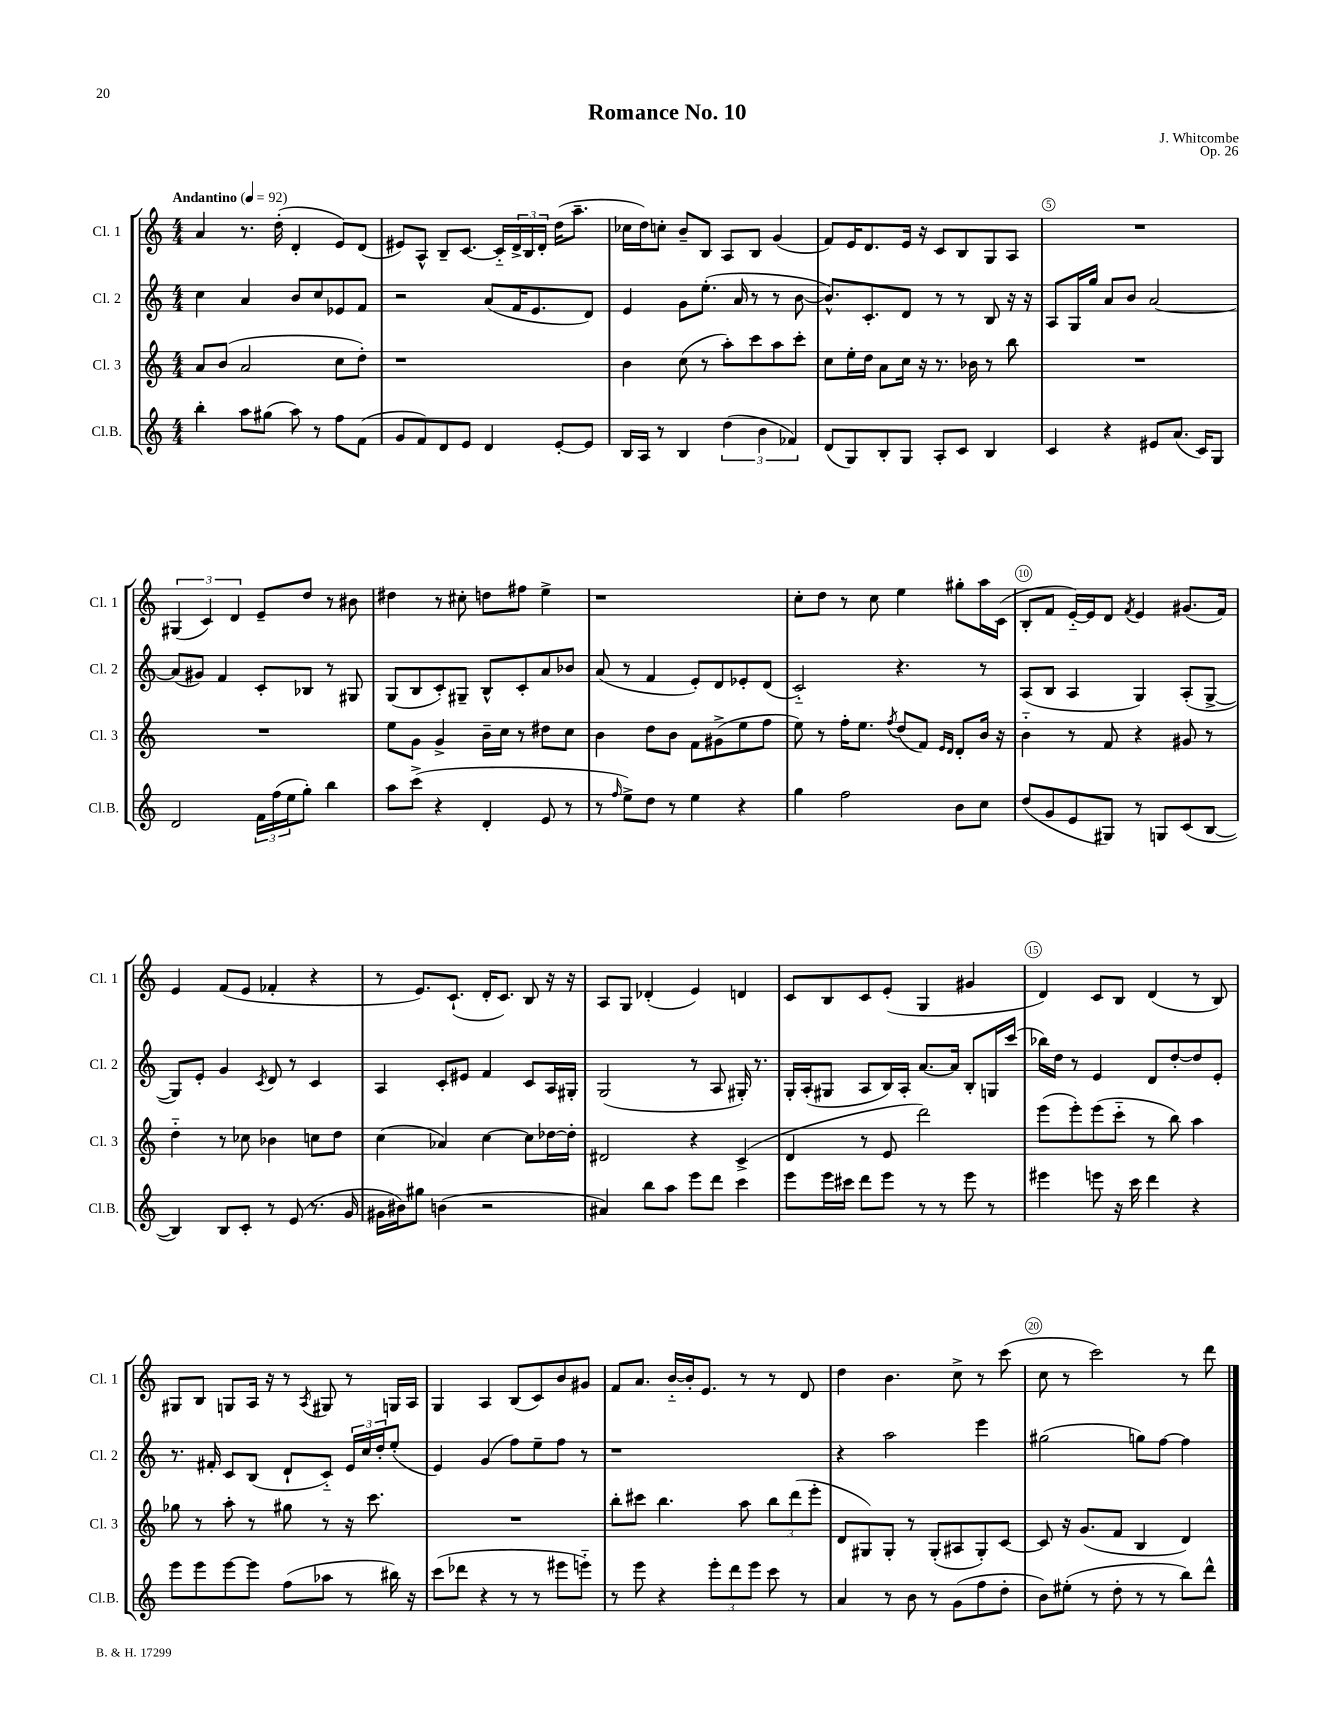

**kern	**kern	**kern	**kern
*part4	*part3	*part2	*part1
*staff4	*staff3	*staff2	*staff1
*I"Cl.B.	*I"Cl. 3	*I"Cl. 2	*I"Cl. 1
*I'Cl.B.	*I'Cl. 3	*I'Cl. 2	*I'Cl. 1
*clefG2	*clefG2	*clefG2	*clefG2
*k[]	*k[]	*k[]	*k[]
*M4/4	*M4/4	*M4/4	*M4/4
*MM92	*MM92	*MM92	*MM92
=1	=1	=1	=1
!	!	!	!LO:TX:a:B:t=Andantino
4bb'\	8a/L	4cc\	4a/
.	(8b/J	.	.
8aa\L	2a/	4a/	8.r
(8gg#X\J	.	.	.
.	.	.	(16dd'\
8aa\)	.	8b/L	4d'/
8r	.	8cc/	.
8ff\L	8cc\L	8e-X/	8e/L)
(8f\J	8dd'\J)	8f/J	(8d/J
=2	=2	=2	=2
8g/L	1r	2r	8e#X/L)
8f/)	.	.	8A^^/J
8d/	.	.	8B~/L
8e/J	.	.	[8.c/J
4d/	.	(8a/L	.
.	.	.	16c/LL]
.	.	16f/K	24d^/
.	.	.	24B/
.	.	8.e/	.
.	.	.	24d'/JJ
[8e'/L	.	.	(16dd\KL
.	.	.	8.aa~\J
8e/J]	.	8d/J)	.
=3	=3	=3	=3
16B/LL	4b\	4e/	16cc-X\LL
16A/JJ	.	.	16dd\J)
8r	.	.	8ccn'\J
4B/	(8cc\	8g\L	8b~/L
.	8r	(8.ee'\J	8B/J
(6dd\	8aa'\L)	.	8A/L
.	.	16a/	.
.	8ccc\	8r	8B/J
6b\	.	.	.
.	8aa\	8r	(4g/
6f-X/)	.	.	.
.	8ccc'\J	[8b\	.
=4	=4	=4	=4
(8d/L	8cc\L	8.b^^/L])	8f/L)
8G/)	16ee'\L	.	16e/K
.	16dd\JJ	8.c'/	8.d/
8B'/	8a\L	.	.
8G/J	16cc\Jk	8d/J	16e/Jk
.	16r	.	16r
8A'/L	8.r	8r	8c/L
8c/J	.	8r	8B/
.	16b-X\	.	.
4B/	8r	8B/	8G/
.	8bb\	16r	8A/J
.	.	16r	.
=5	=5	=5	=5
4c/	1r	8A/L	1r
.	.	16G/L	.
.	.	16gg/JJ	.
4r	.	8a/L	.
.	.	8b/J	.
8e#X/L	.	[2a/	.
(8.a/J	.	.	.
16c/KL)	.	.	.
8G/J	.	.	.
!!LO:LB:g=z
=6	=6	=6	=6
2d/	1r	(8a/L]	(6G#X/
.	.	8g#X/J)	.
.	.	.	6c/)
.	.	4f/	.
.	.	.	6d/
24f\LL	.	8c'/L	8e~/L
(24ff\	.	.	.
24ee\J	.	.	.
8gg'\J)	.	8B-X/J	8dd/J
4bb\	.	8r	8r
.	.	8G#X/	8b#X\
=7	=7	=7	=7
8aa\L	8ee\L	(8G/L	4dd#X\
(8ccc^\J	8g\J	8B/	.
4r	4g^/	8c'/)	8r
.	.	8G#X~/J	8cc#X'\
4d'/	16b~\LL	8B^^/L	8ddn\L
.	16cc\JJ	.	.
.	8r	8c'/	8ff#X\J
8e/	8dd#X\L	8a/	4ee^\
8r	8cc\J	8b-X/J	.
=8	=8	=8	=8
8r	4b\	(8a/	1r
16qqff/	.	.	.
8ee^\L)	.	8r	.
8dd\J	8dd\L	4f/	.
8r	8b\J	.	.
4ee\	8f\L	8e'/L)	.
.	(8g#X^\	8d/	.
4r	8ee\	8e-X'/	.
.	8ff\J	(8d/J	.
=9	=9	=9	=9
4gg\	8ee\)	2c/)	8cc'\L
.	8r	.	8dd\J
2ff\	16ff'\KL	.	8r
.	8.ee\J	.	.
.	.	.	8cc\
.	8qff/	.	.
.	(8dd/L	4.r	4ee\
.	8f/J)	.	.
.	16qqe/LL	.	.
.	16qqd/JJ	.	.
8b\L	8d'/L	.	8gg#X'\L
8cc\J	16b/Jk	8r	16aa\L
.	16r	.	(16c\JJ
=10	=10	=10	=10
(8dd/L	4b\	(8A/L	8B'/L
8g/	.	8B/J	8f/J
8e/	8r	4A/	[16e/LL)
.	.	.	16e/J]
8G#X/J)	8f/	.	8d/J
.	.	.	8qf/
8r	4r	4G/)	4e/
8Gn/L	.	.	.
(8c/	8g#X/	(8A'/L	(8.g#X/L
[8B/J	8r	[8G^/J	.
.	.	.	16f/Jk)
!!LO:LB:g=z
=11	=11	=11	=11
4B/])	4dd\	8G/L])	4e/
.	.	8e'/J	.
8B/L	8r	4g/	(8f/L
8c'/J	8cc-X\	.	8e/J
.	.	8qc/	.
8r	4b-X\	8d/	4f-X'/
(8e/	.	8r	.
8.r	8ccn\L	4c/	4r
.	8dd\J	.	.
16g/	.	.	.
=12	=12	=12	=12
16g#X\LL	(4cc\	4A/	8r
16b#X\J)	.	.	.
8gg#X\J	.	.	8.e/L)
(4bn\	4a-X/)	8c'/L	.
.	.	.	(8.c`/J
.	.	8e#X/J	.
2r	[4cc\	4f/	16d'/KL
.	.	.	8.c/J)
.	8cc\L]	8c/L	8B/
.	[16dd-X\L	16A/L	16r
.	16dd-'\JJ]	16G#X'/JJ	16r
=13	=13	=13	=13
4a#X/)	2d#X/	(2G/	8A/L
.	.	.	8G/J
8bb\L	.	.	(4d-X'/
8aa\J	.	.	.
8eee\L	4r	8r	4e/)
8ddd\J	.	8A/	.
4ccc\	(4c^/	16G#X'/)	4dn/
.	.	8.r	.
=14	=14	=14	=14
8eee\L	4d/	16G'/LL	8c/L
.	.	(16A'/J	.
16eee\L	.	8G#X/J	8B/
16ccc#X\JJ	.	.	.
8ddd\L	8r	8A/L	8c/
8eee\J	8e/	16B/L)	(8e'/J
.	.	16A'/JJ	.
8r	2ddd\)	[8.a/L	4G/
8r	.	.	.
.	.	16a/Jk]	.
8eee\	.	8B'/L	4g#X/
8r	.	16Gn/L	.
.	.	(16ccc/JJ	.
=15	=15	=15	=15
4eee#X\	(8eee\L	16bb-X\LL)	4d/)
.	.	16dd\JJ	.
.	8eee'\)	8r	.
8eeen\	(8eee\	4e/	8c/L
16r	8ccc\J	.	8B/J
16ccc\	.	.	.
4ddd\	8r	8d/L	(4d/
.	8bb\)	[8dd'/	.
4r	4aa\	8dd/]	8r
.	.	8e'/J	8B/)
!!LO:LB:g=z
=16	=16	=16	=16
8eee\L	8gg-X\	8.r	8G#X/L
8eee\	8r	.	8B/J
.	.	16f#X'/	.
[8eee\	8aa'\	8c/L	8Gn/L
8eee\J]	8r	(8B/J	16A/Jk
.	.	.	16r
(8ff\L	8gg#X\	8d`/L	8r
.	.	.	8qA/
8aa-X\J	8r	8c/J)	8G#X/
8r	16r	24e/LL	8r
.	.	24cc/	.
.	8.ccc\	.	.
.	.	24dd'/J	.
16bb#X\)	.	(8ee'/J	16Gn/LL
16r	.	.	16A/JJ
=17	=17	=17	=17
(8ccc\L	1r	4e/)	4G/
8ddd-X\J	.	.	.
4r	.	(4g/	4A/
8r	.	8ff\L)	(8B/L
8r	.	8ee~\	8c/)
8eee#X\L	.	8ff\J	8b/
8eeen\J)	.	8r	8g#X/J
=18	=18	=18	=18
8r	8bb'\L	1r	8f/L
8eee\	8ccc#X\J	.	8.a/J
4r	4.bb\	.	.
.	.	.	[16b/LL
.	.	.	16b'/J]
.	.	.	8.e/J
12eee'\L	.	.	.
12ddd\	.	.	.
.	8aa\	.	8r
12eee\J	.	.	.
8ccc\	12bb\L	.	8r
.	(12ddd\	.	.
8r	.	.	8d/
.	12eee'\J	.	.
=19	=19	=19	=19
4a/	8d/L	4r	4dd\
.	8G#X/)	.	.
8r	8G#'/J	2aa\	4.b\
8b\	8r	.	.
8r	(8G#'/L	.	.
(8g\L	8A#X/	.	8cc^\
8ff\	8G#'/)	4eee\	8r
8dd'\J	[8c/J	.	(8ccc\
=20	=20	=20	=20
8b\L)	8c/]	(2gg#X\	8cc\
(8ee#X'\J	16r	.	8r
.	(8.g/L	.	.
8r	.	.	2ccc\)
8dd'\	8f/J	.	.
8r	4B/	8ggn\L)	.
8r	.	[8ff\J	.
8bb\L)	4d/)	4ff\]	8r
8ddd^^\J	.	.	8ddd\
==	==	==	==
*-	*-	*-	*-
